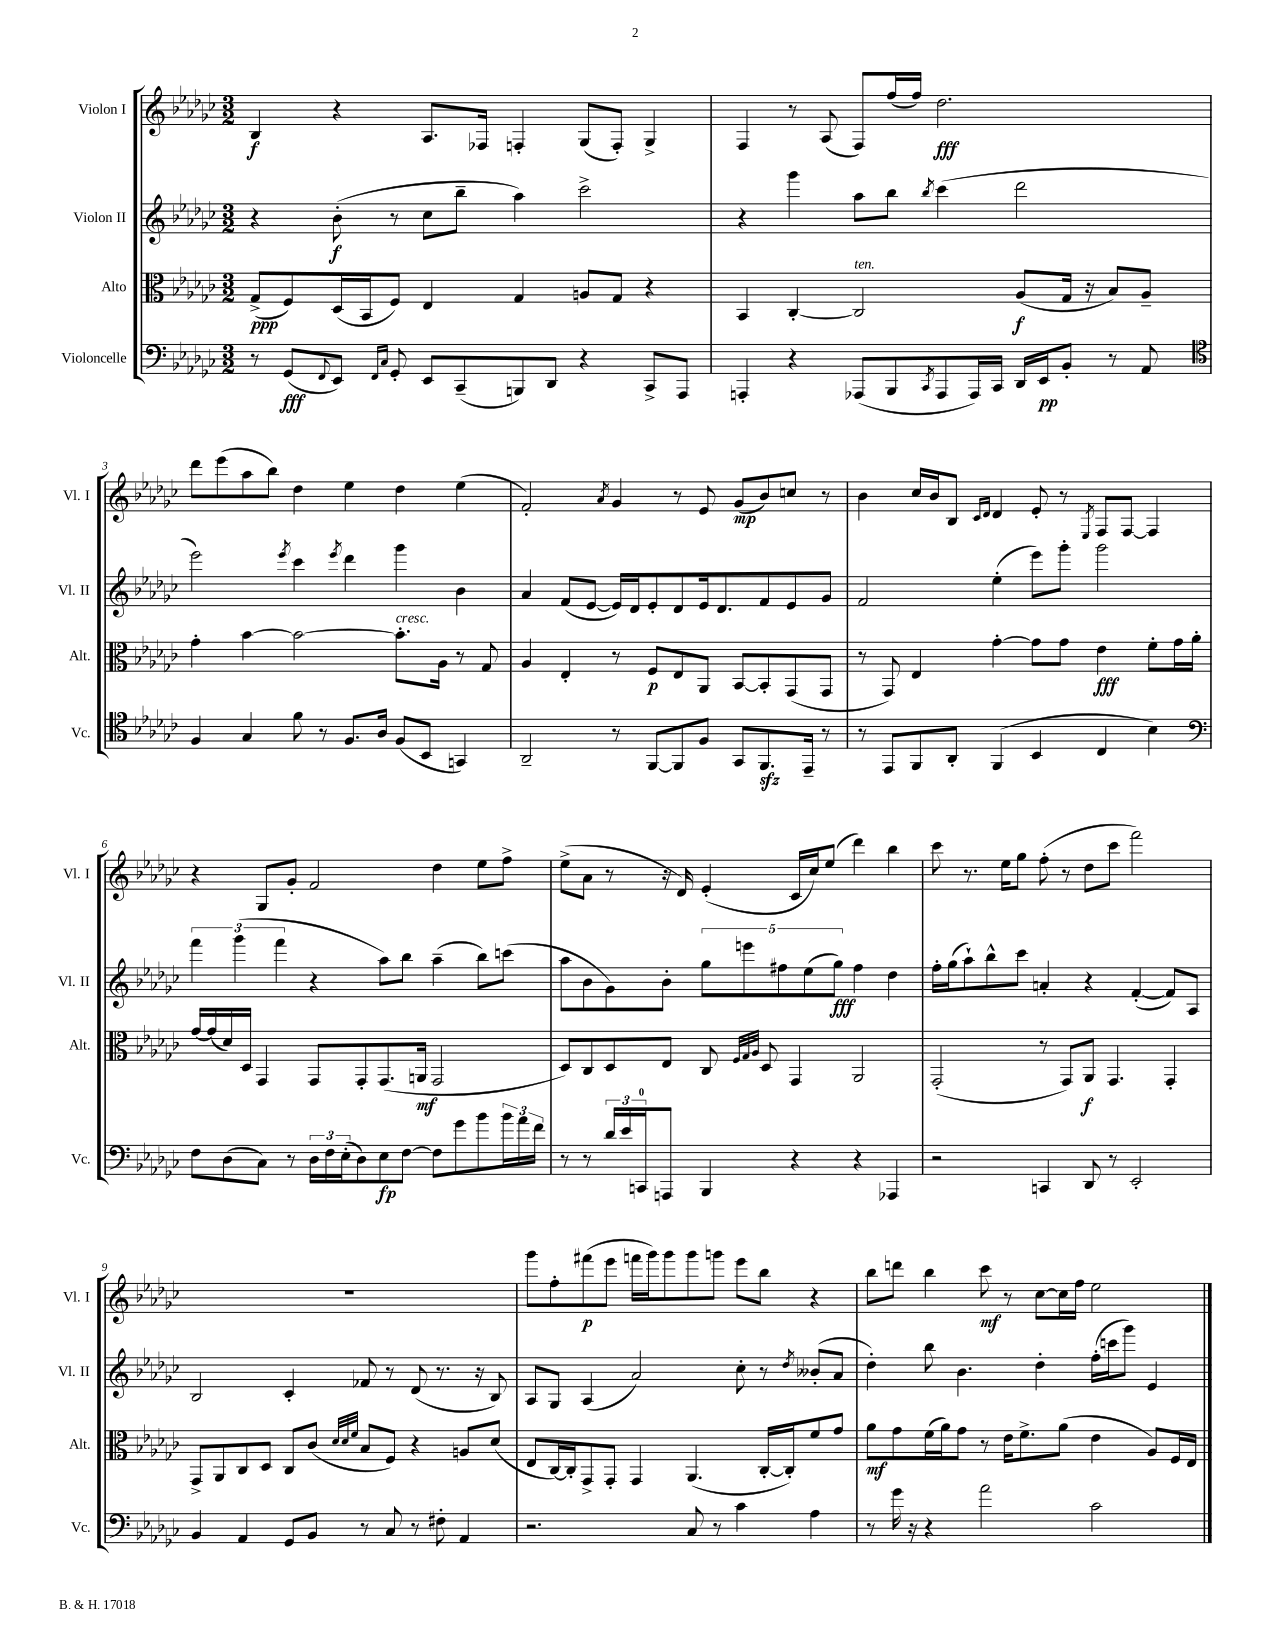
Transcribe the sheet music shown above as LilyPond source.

<<
\new StaffGroup <<
\new Staff = "s0" \with { instrumentName = "Violon I" shortInstrumentName = "Vl. I" } {
    \clef treble \key ges \major \numericTimeSignature \time 3/2
    bes4\f r4 aes8. fes16 f4-. ges8( f8-.) ges4-> |
    f4 r8 aes8( f8) f''16( f''16) des''2.\fff |
    des'''8 ees'''8( aes''8 bes''8) des''4 ees''4 des''4 ees''4( |
    f'2-.) \acciaccatura { aes'8 } ges'4 r8 ees'8 ges'8\mp( bes'8) c''8 r8 |
    bes'4 ces''16 bes'16 bes8 \grace { ces'16 des'16 } des'4 ees'8-. r8 \acciaccatura { ees8 } f8 f8~ f4 |
    r4 ges8 ges'8-. f'2 des''4 ees''8 f''8-> |
    ees''8->( aes'8 r8 r16 des'16) ees'4-.( ces'16 ces''16) ees''8( des'''4) bes''4 |
    ces'''8 r8. ees''16 ges''8 f''8-.( r8 des''8 ces'''8 f'''2) |
    R1. |
    ges'''8 f''8-. fis'''8\p( ees'''8 f'''16 ges'''16) ges'''8 ges'''8 g'''8 ees'''8 bes''8 r4 |
    bes''8 d'''8 bes''4 ces'''8\mf r8 ces''8~ ces''16 f''16 ees''2 \bar "|." |
}
\new Staff = "s1" \with { instrumentName = "Violon II" shortInstrumentName = "Vl. II" } {
    \clef treble \key ges \major \numericTimeSignature \time 3/2
    r4 bes'8-.\f( r8 ces''8 bes''8-- aes''4) ces'''2-> |
    r4 ges'''4 aes''8 bes''8 \acciaccatura { bes''8 } ces'''4( des'''2 |
    ees'''2) \acciaccatura { ees'''8 } ces'''4 \acciaccatura { ees'''8 } des'''4 ges'''4 bes'4 |
    aes'4 f'8( ees'8~ ees'16) des'16 ees'8-. des'8 ees'16 des'8. f'8 ees'8 ges'8 |
    f'2 ees''4-.( ees'''8) ges'''8-. ges'''2 |
    \tuplet 3/2 { f'''4 ges'''4( f'''4 } r4 aes''8) bes''8 aes''4--( bes''8) c'''8( |
    aes''8 bes'8 ges'8) bes'8-. \tuplet 5/4 { ges''8 e'''8 fis''8 ees''8( ges''8\fff) } fis''4 des''4 |
    f''16-. ges''16( aes''8-!) bes''8-^ ces'''8 a'4-. r4 f'4~-.( f'8) aes8 |
    bes2 ces'4-. fes'8 r8 des'8( r8. r16 bes8) |
    aes8 ges8 aes4( aes'2) ces''8-. r8 \acciaccatura { des''8 } beses'8-.( aes'8 |
    des''4-.) bes''8 bes'4. des''4-. f''16-.( c'''16 ges'''8) ees'4 \bar "|." |
}
\new Staff = "s2" \with { instrumentName = "Alto" shortInstrumentName = "Alt." } {
    \clef alto \key ges \major \numericTimeSignature \time 3/2
    ges8->\ppp( f8) des16( bes,16 f8) ees4 ges4 a8 ges8 r4 |
    bes,4 ces4~-. ces2^\markup { \italic "ten." } aes8\f( ges16 r16 bes8) aes8-- |
    ges'4-. bes'4~ bes'2~ bes'8.-.^\markup { \italic "cresc." } aes16 r8 ges8 |
    aes4 ees4-. r8 f8\p ees8 aes,8 bes,8~ bes,8-. ges,8( ges,8 |
    r8 ges,8) ees4 ges'4~-. ges'8 ges'8 ees'4\fff f'8-. ges'16 aes'16-. |
    ges'16~ ges'16( des'16) des16 ges,4 ges,8 ges,8-. ges,8.( a,16\mf ges,2 |
    des8) ces8 des8 ees8 ces8 \grace { f32 ges32 aes32 } des8 ges,4 aes,2 |
    ges,2-.( r8 ges,8) aes,8\f ges,4. ges,4-. |
    ges,8-> aes,8 ces8 des8 ces8 ces'8( \grace { des'32 des'32 f'32 } bes8 f8) r4 a8 des'8( |
    ees8 ces16~) ces16-. ges,8-> ges,8-. ges,4 aes,4.( ces16~-. ces16-.) f'8 ges'8 |
    aes'8\mf ges'8 f'16( aes'16) ges'8 r8 ees'16 f'8.-> aes'8( ees'4 aes8) f16 ees16 \bar "|." |
}
\new Staff = "s3" \with { instrumentName = "Violoncelle" shortInstrumentName = "Vc." } {
    \clef bass \key ges \major \numericTimeSignature \time 3/2
    r8 ges,8\fff( \appoggiatura { f,8 } ees,8) \grace { f,16 ces16 } ges,8-. ees,8 ces,8--( b,,8) des,8 r4 ces,8-> aes,,8 |
    a,,4-. r4 aes,,8( bes,,8 \acciaccatura { ces,8 } aes,,8 aes,,16) ces,16 des,16 ees,16\pp bes,8-. r8 aes,8 |
    \clef tenor f4 ges4 f'8 r8 f8. aes16 f8( bes,8 g,4) |
    aes,2-- r8 f,8~ f,8 f8 ges,8 f,8.\sfz ees,16-- r8 |
    r8 ees,8 f,8 aes,8-. f,4( bes,4 ces4 bes4) |
    \clef bass f8 des8( ces8) r8 \tuplet 3/2 { des16 f16 ees16-.( } des8) ees8\fp f8~ f8 ges'8 bes'8 \tuplet 3/2 { bes'16 aes'16 f'16 } |
    r8 r8 \tuplet 3/2 { des'16 ees'16 c,16-0 } a,,8 bes,,4 r4 r4 aes,,4 |
    r2 c,4 des,8 r8 ees,2-. |
    bes,4 aes,4 ges,8 bes,8 r8 ces8 r8 fis8-. aes,4 |
    r2. ces8 r8 ces'4 aes4 |
    r8 ges'16 r16 r4 aes'2 ces'2 \bar "|." |
}
>>
>>
